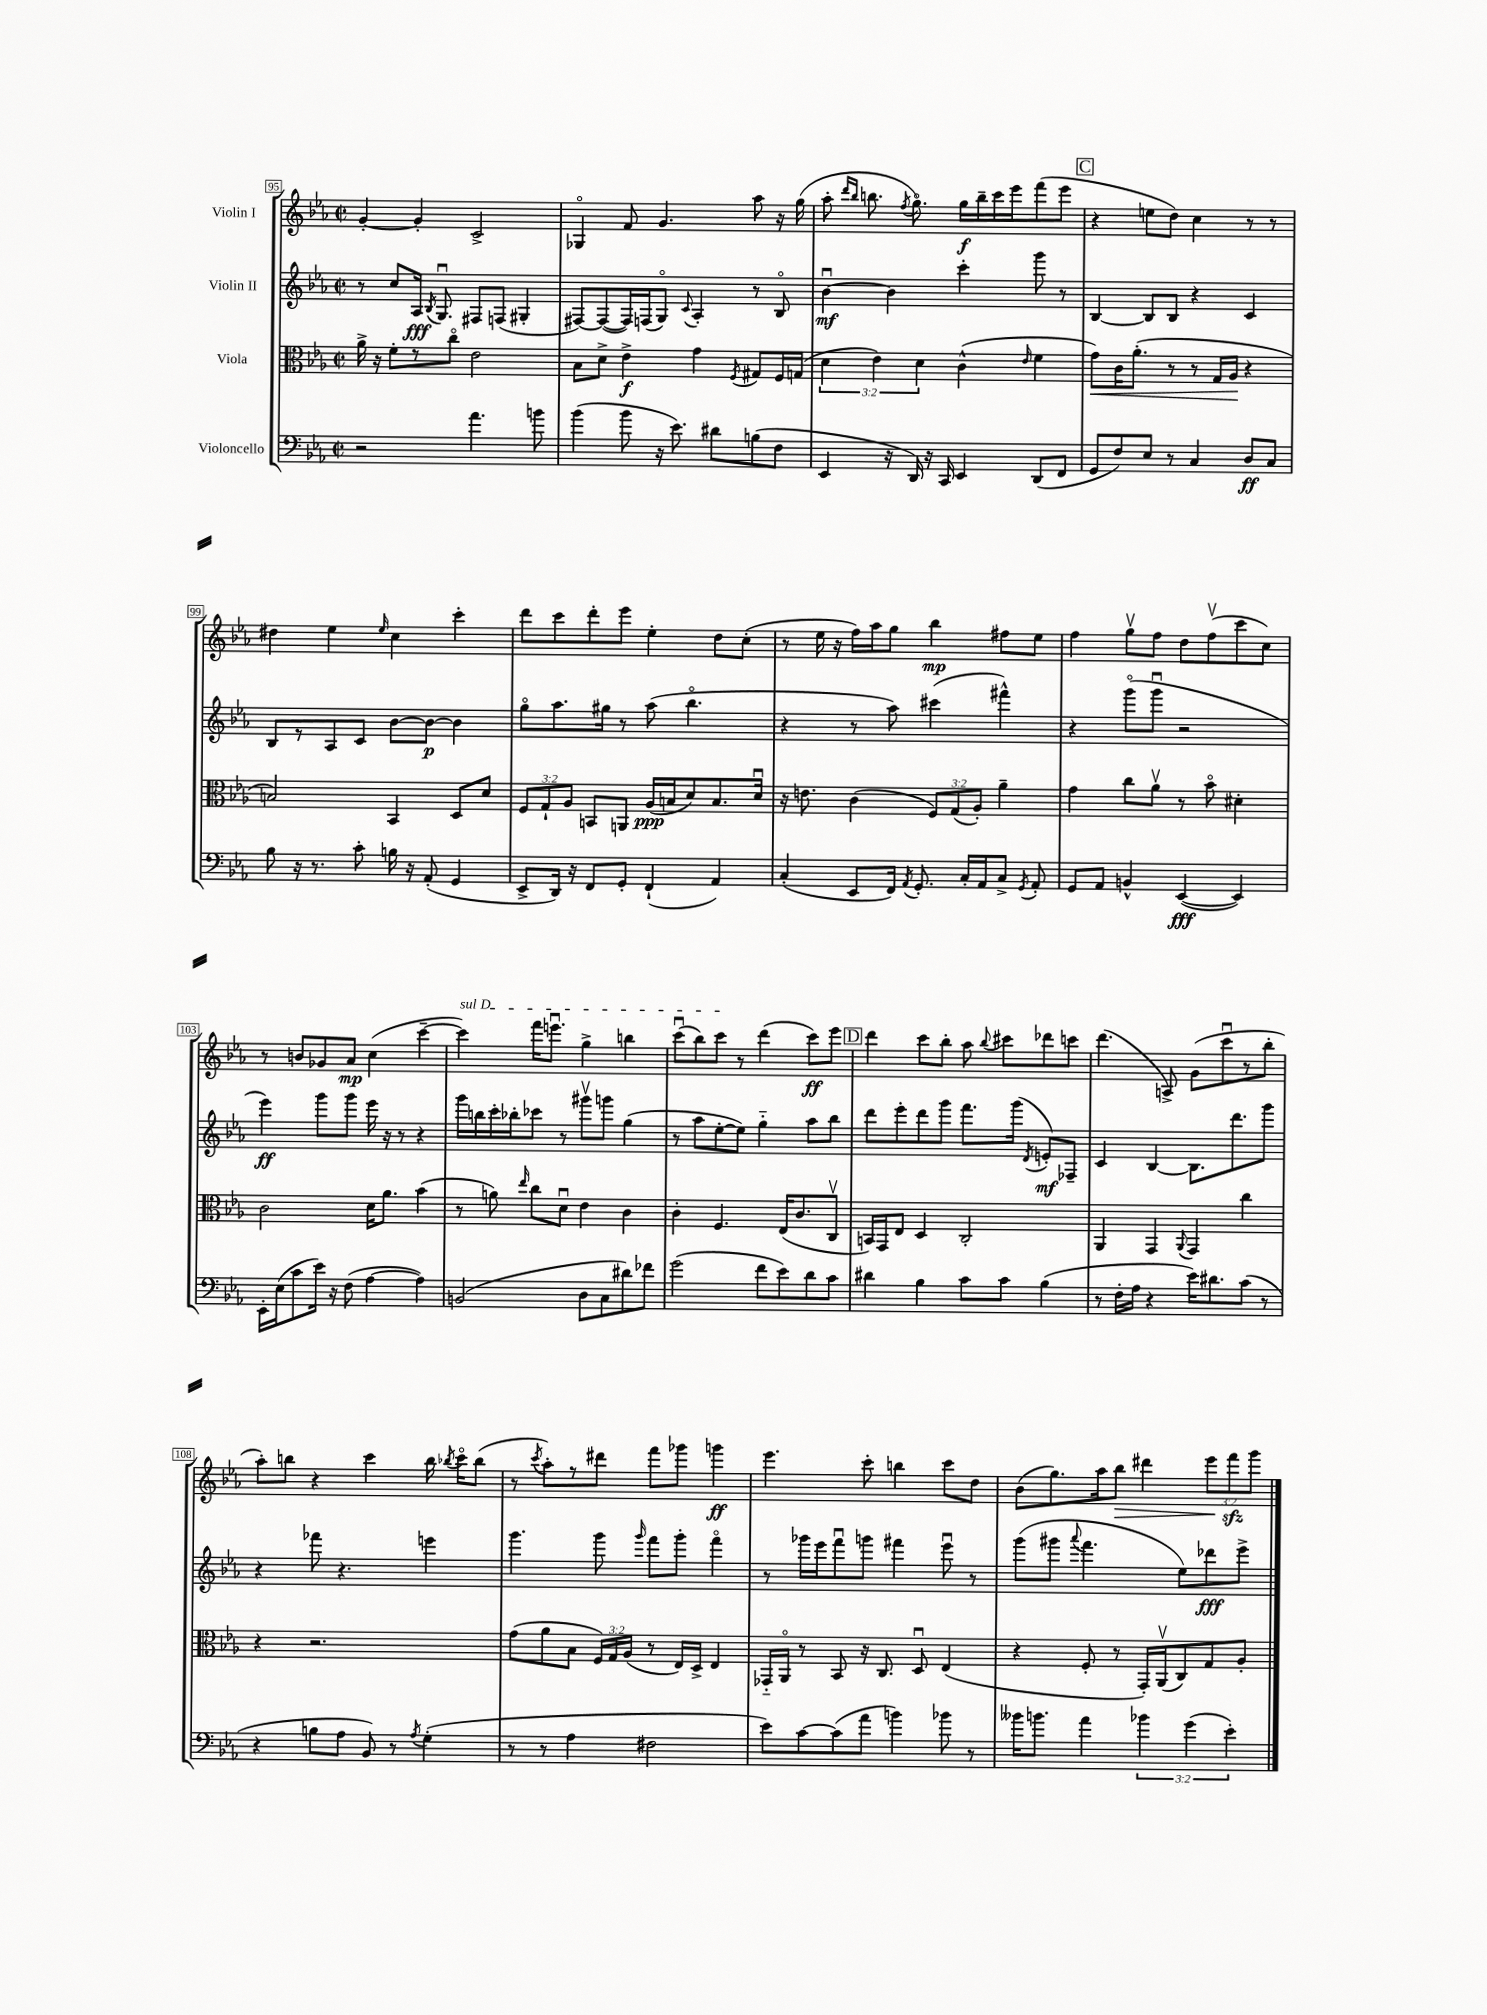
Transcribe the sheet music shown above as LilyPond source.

<<
\new StaffGroup <<
\new Staff = "s0" \with { instrumentName = "Violin I" } {
    \clef treble \key ees \major \defaultTimeSignature \time 2/2 \override Staff.TupletNumber.text = #tuplet-number::calc-fraction-text
    \autoBeamOff g'4~-. g'4-. c'2-> |
    ges4\flageolet f'8 g'4. aes''8 r16 g''16( |
    aes''8-. \grace { d'''16[ bes''16] } b''8. \acciaccatura { f''8 } g''8.\flageolet) g''16[\f b''16-- c'''16 ees'''16 f'''8( ees'''8] |
    \mark \markup { \box "C" } r4 e''8[ d''8]) c''4 r8 r8 |
    dis''4 ees''4 \grace { ees''16 } c''4 c'''4-. |
    d'''8[ c'''8 d'''8-. ees'''8] ees''4-. d''8[ c''8]-.( |
    r8 ees''16 r16 f''16[) aes''16 g''8] bes''4\mp fis''8[ ees''8] |
    f''4 g''8[\upbow f''8] d''8[ f''8\upbow( c'''8 c''8]) |
    r8 b'8[ ges'8 aes'8]\mp c''4( c'''4~-- |
    \once \override TextSpanner.bound-details.left.text = \markup { \italic "sul D" } c'''4\startTextSpan) f'''16[ e'''8.]\downbow g''4-> b''4 |
    c'''8[\downbow( bes''8) c'''8]\stopTextSpan r8 d'''4( c'''8[\ff) ees'''8] |
    \mark \markup { \box "D" } d'''4 c'''8[ bes''8]-. aes''8 \appoggiatura { bes''8 } cis'''8[ des'''8 c'''8] |
    d'''4.( a8->) g'8[( c'''8\downbow r8 bes''8]-. |
    aes''8[-.) b''8] r4 c'''4 b''16 \acciaccatura { bes''8 } c'''16[\flageolet bes''8]( |
    r8 \acciaccatura { c'''8 } aes''8[-.) r8 dis'''8] f'''8[ ges'''8] g'''4\ff |
    ees'''4. c'''8-. b''4 c'''8[ d''8] |
    bes'8[( g''8.) aes''16 bes''8]\> dis'''4 \tuplet 3/2 { ees'''8[\! f'''8\sfz g'''8] } \bar "|." |
}
\new Staff = "s1" \with { instrumentName = "Violin II" } {
    \clef treble \key ees \major \defaultTimeSignature \time 2/2
    \autoBeamOff r8 c''8[ aes16]\fff \acciaccatura { bes8 } g8.\downbow fis8[ f8]( gis4-. |
    fis8[~) fis8~( fis16) f16( g8]\flageolet) \appoggiatura { c'8 } aes4-. r8 bes8\flageolet |
    bes'4~\downbow\mf bes'4 c'''4-. g'''8 r8 |
    \mark \markup { \box "C" } bes4~ bes8[ bes8] r4 c'4 |
    bes8[ r8 aes8 c'8] bes'8[~ bes'8]~\p bes'4 |
    g''8[\flageolet aes''8. gis''16] r8 aes''8( bes''4.\flageolet |
    r4 r8 aes''8) cis'''4( fis'''4-^) |
    r4 g'''8[\flageolet( g'''8]\downbow r2 |
    ees'''4\ff) g'''8[ g'''8] ees'''16 r16 r8 r4 |
    g'''16[ b''16 c'''16-. bes''16-. ces'''8] r8 gis'''8[\upbow g'''8] g''4( |
    r8 aes''8[ ees''8~-. ees''8]) g''4-_ aes''8[ bes''8] |
    \mark \markup { \box "D" } d'''8[ ees'''8-. d'''8 g'''8] f'''8.[ g'''16]( \acciaccatura { d'8 } e'8[-.\mf) fes8]-- |
    c'4 bes4~ bes8.[ d'''8. g'''8] |
    r4 fes'''8 r4. e'''4 |
    g'''4. g'''8 \grace { g'''16 } f'''8[ g'''8]-. f'''4\flageolet |
    r8 ges'''16[ ees'''16 f'''8\downbow g'''8] fis'''4 ees'''8\downbow r8 |
    g'''8[( gis'''8] \appoggiatura { aes'''8 } f'''4. ees''8[) des'''8\fff ees'''8]-> \bar "|." |
}
\new Staff = "s2" \with { instrumentName = "Viola" } {
    \clef alto \key ees \major \defaultTimeSignature \time 2/2 \override Staff.TupletNumber.text = #tuplet-number::calc-fraction-text
    \autoBeamOff aes'16-> r16 f'8[-. r8 c''8]\flageolet ees'2 |
    bes8[ d'8]-> ees'4->\f g'4 \acciaccatura { f8 } gis8[ f16 g16]( |
    \tuplet 3/2 { d'4 ees'4) d'4 } c'4-^( \grace { ees'16 } f'4 |
    \mark \markup { \box "C" } g'8[\<) c'16 aes'8.]-.( r8 r8 g16[ aes16]\! r4 |
    b2) bes,4 d8[ d'8] |
    \tuplet 3/2 { f8[ g8-! aes8] } b,8[ a,8] aes16[\ppp( b16 d'8) b8. d'16]\downbow |
    r16 e'8. c'4( \tuplet 3/2 { f8[) g8( aes8]-.) } aes'4-- |
    g'4 c''8[ aes'8]\upbow r8 bes'8\flageolet dis'4-. |
    c'2 d'16[ aes'8.] bes'4( |
    r8 a'8) \grace { ees''16 } c''8[ d'8]\downbow ees'4 c'4 |
    c'4-. f4. ees16[( c'8. c8]\upbow |
    \mark \markup { \box "D" } b,16[) g,16 ees8] d4 c2-. |
    aes,4 g,4 \appoggiatura { aes,8 } g,4 c''4 |
    r4 r2. |
    g'8[( aes'8 bes8] \tuplet 3/2 { f16[) g16 aes16]( } r8 ees16[) d16]-> ees4 |
    ges,16[-_ aes,16]\flageolet r8 bes,8 r16 c8. d8\downbow ees4( |
    r4 f8-. r8 g,16[-.) aes,16\upbow( c8) g8 aes8]-. \bar "|." |
}
\new Staff = "s3" \with { instrumentName = "Violoncello" } {
    \clef bass \key ees \major \defaultTimeSignature \time 2/2 \override Staff.TupletNumber.text = #tuplet-number::calc-fraction-text
    \autoBeamOff r2 aes'4. b'8 |
    bes'4( bes'8 r16 ees'8.) dis'8[ b8( f8] |
    ees,4 r16 d,16) r16 c,16 ees,4 d,8[( f,8] |
    \mark \markup { \box "C" } g,8[ f8) ees8] r8 c4 d8[\ff c8] |
    bes8 r16 r8. c'8-. b16 r16 aes,8-.( g,4 |
    ees,8[-> d,16]) r16 f,8[ g,8]-. f,4-!( aes,4) |
    c4-.( ees,8[ f,16]) \acciaccatura { aes,8 } g,8.-. c16[-. aes,16 c8]-> \acciaccatura { g,8 } aes,8-. |
    g,8[ aes,8] b,4-^ ees,4~\fff( ees,4) |
    ees,16[-. ees16( c'8 ees'16]) r16 f8( aes4~ aes4) |
    b,2( d8[ c8 dis'8) fes'8] |
    g'2( f'8[ ees'8) d'8 c'8] |
    \mark \markup { \box "D" } dis'4 bes4 c'8[ c'8] bes4( |
    r8 f16[-. aes16] r4 ees'16[) dis'8. c'8]( r8 |
    r4 b8[ aes8] bes,8) r8 \acciaccatura { aes8 } g4-.( |
    r8 r8 aes4 fis2 |
    ees'8[) c'8~ c'8( aes'8] b'4) bes'8 r8 |
    beses'16[ b'8.] aes'4 \tuplet 3/2 { bes'4 g'4( ees'4-.) } \bar "|." |
}
>>
>>
\layout { \context { \Score currentBarNumber = #95 \override BarNumber.stencil = #(make-stencil-boxer 0.1 0.3 ly:text-interface::print) } }
